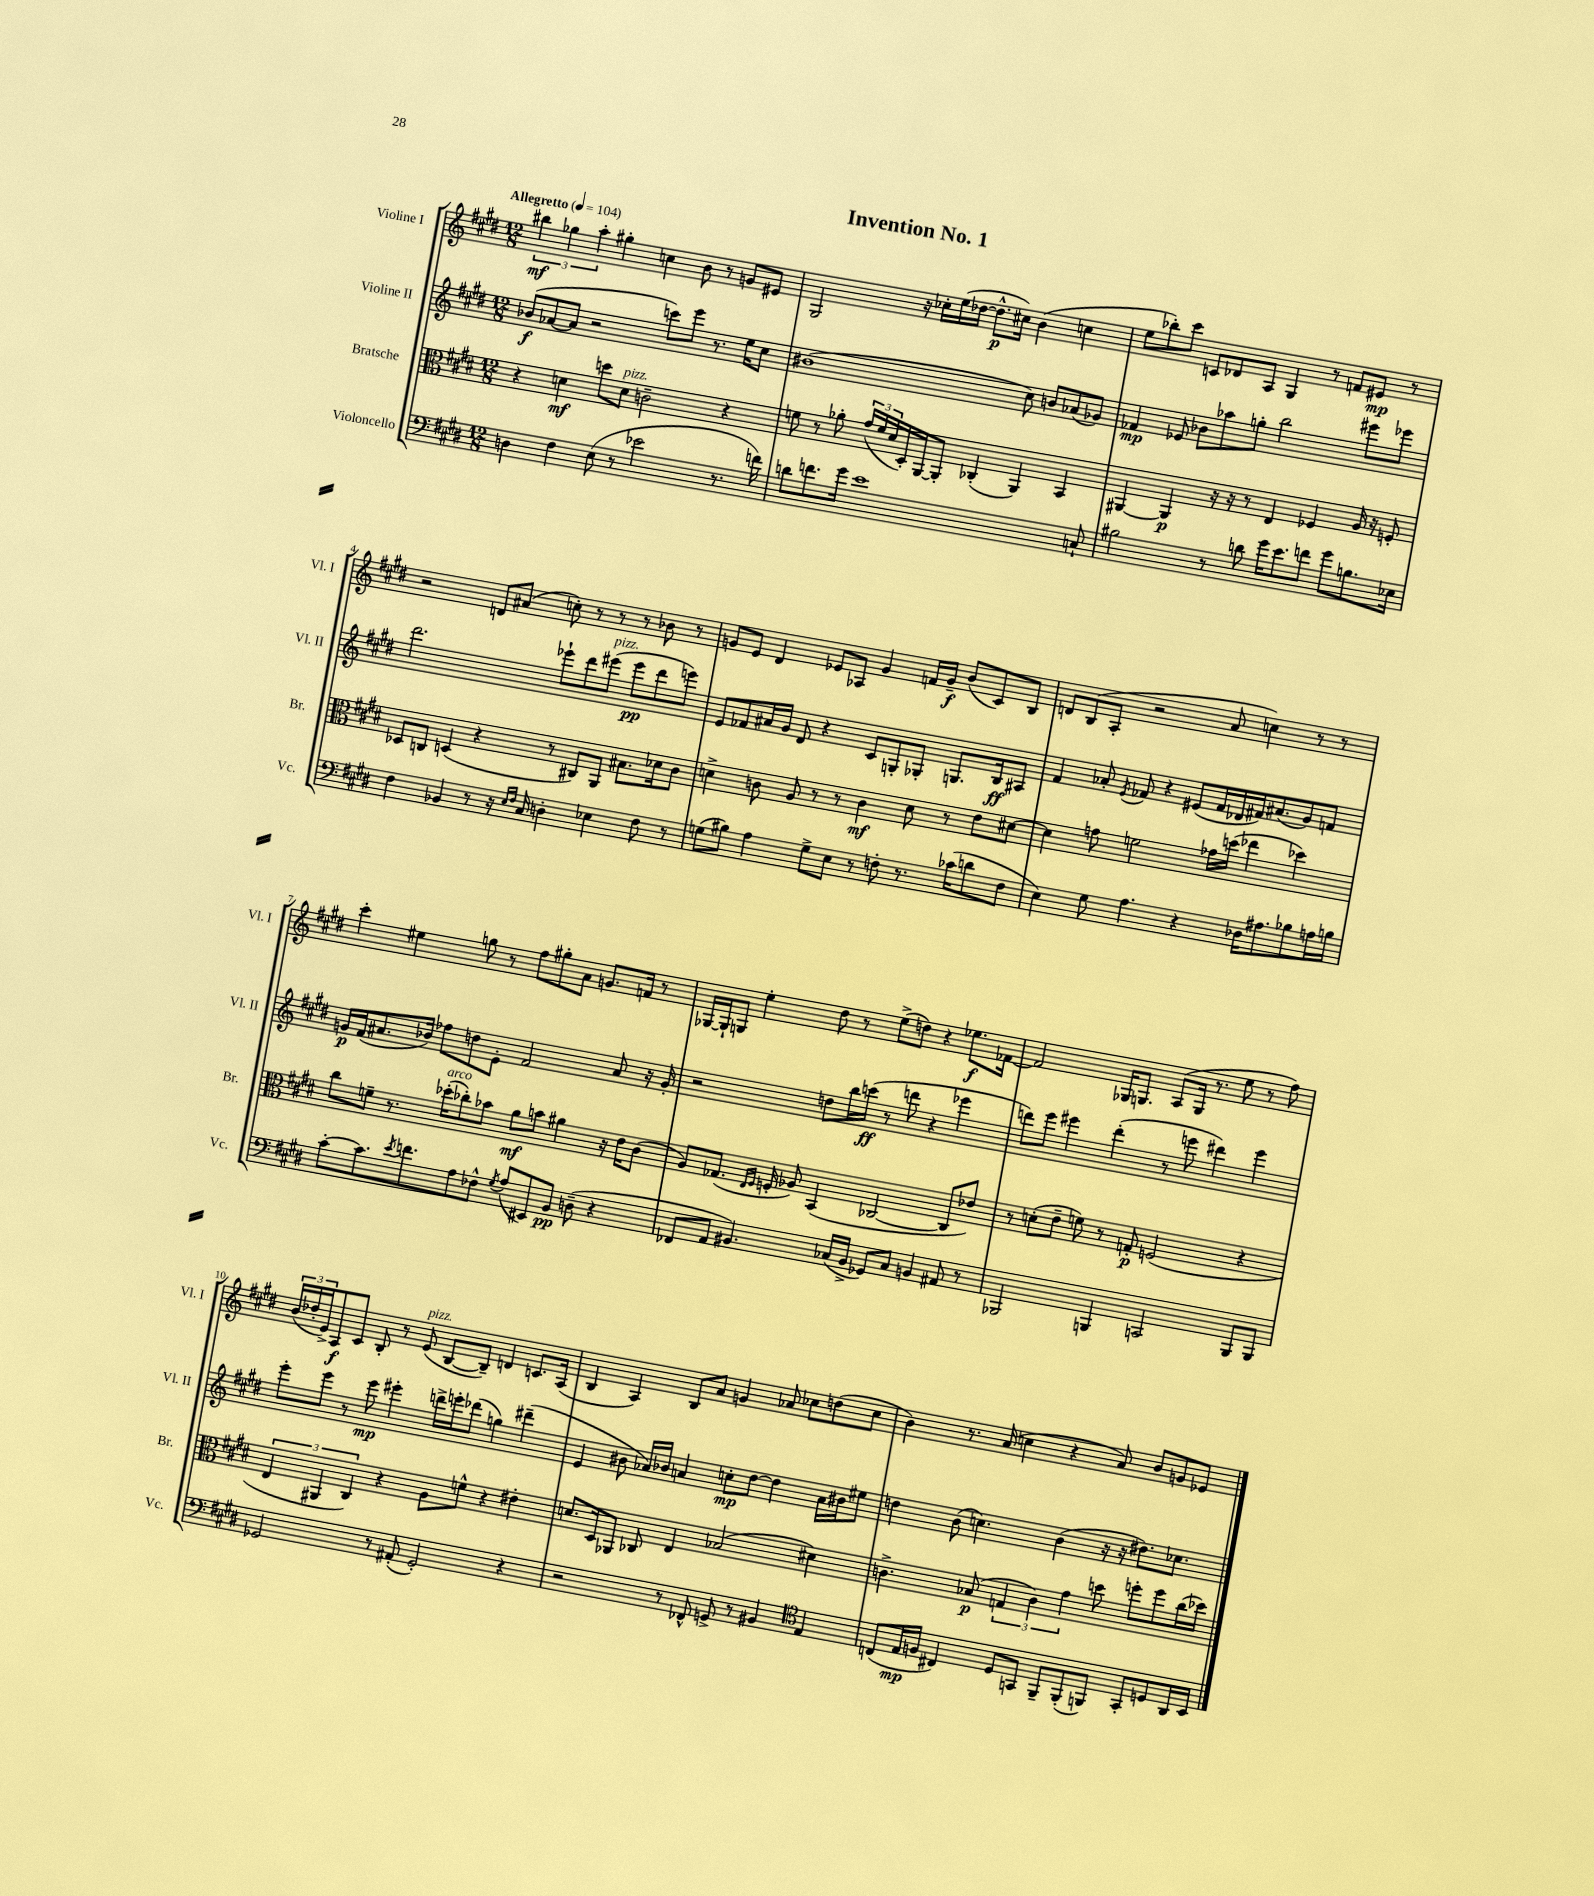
\header { title = "Invention No. 1" }
<<
\new StaffGroup <<
\new Staff = "s0" \with { instrumentName = "Violine I" shortInstrumentName = "Vl. I" } {
    \clef treble \key e \major \numericTimeSignature \time 12/8 \tempo "Allegretto" 4 = 104
    \tuplet 3/2 { bis''4\mf ges''4 a''4-. } gis''4-. c''4 b'8 r8 g'8 eis'8 |
    gis2 r16 ces''16-. e''16( des''16~ des''8.-^\p cis''16) b'4( c''4 |
    e''8 bes''8-.) cis'''8 c'8 des'8 a8 gis4 r8 f'8 eis'8\mp r8 |
    r2 d'8 ais'8( c''8-.) r8 r8 r8 bes'8 r8 |
    g'8 e'8 dis'4 ees'8 aes8 g'4 f'16 g'16--\f b'8( cis'8) b8 |
    d'8 b8( a8-. r2 a'8 c''4) r8 r8 |
    cis'''4-. eis''4 g''8 r8 fis''8 gis''8-. a'8 g'8. f'16 r8 |
    ges16~ ges16-! g8 e''4-. dis''8 r8 e''8->( d''8) r4 ees''8.\f fes'16~ |
    fes'2 ges16 g8. a8( g16 r8. e''8 r8 fis''8) |
    \tuplet 3/2 { b'16( des''16-. e'16->) } a8\f cis'8 b8-. r8 e'8^\markup { \italic "pizz." }( b8~ b8--) d'4 c'8. a16( |
    b4 a4) b8 a'8 g'4 aes'8 ces''8 d''8( ces''8 |
    b'4) r8. a'16( c''4 r4 a'8) b'8 g'8 ees'8 \bar "|." |
}
\new Staff = "s1" \with { instrumentName = "Violine II" shortInstrumentName = "Vl. II" } {
    \clef treble \key e \major \numericTimeSignature \time 12/8
    bes'8\f( aes'8~ aes'8 r2 c'''8) e'''8 r8. e''16 cis''8 |
    bis'1( cis''8) b'8 aes'8( ges'8) |
    fes'4\mp ees'8 bes'8 aes''8 g''8-. b''2 eis'''8 ees'''8 |
    dis'''2. ees'''8-! dis'''8 eis'''8^\markup { \italic "pizz." }( eis'''8\pp dis'''8 e'''8) |
    e'8 fes'8 ais'16 gis'16 dis'8 r4 cis'8 g8-. ges8-. g8. b16\ff ais8 |
    fis'4 aes'8-. \acciaccatura { e'8 } fes'8 r4 eis'8( fes'16 des'16 fis'16) ais'8.( gis'8) f'8 |
    g'16\p fis'16( ais'8. bes'16) fes''8 d''8 e'8-. fis'2 ais'8 r16 g'16-. |
    r2 d''8 b''16 c'''16\ff( r8 d'''8 r4 ees'''4 |
    d'''8) e'''8 eis'''4 d'''4-.( r8 e'''8 dis'''4) e'''4 |
    e'''8-. e'''8 r8 e'''8\mp eis'''4-. d'''16-> e'''16-. des'''8( g''4) dis'''4--( |
    e'4 bis'8 aes'16) bes'16 a'4 c''8-.\mp dis''8~ dis''4 a'16 bis'16 eis''8 |
    d''4 b'8( c''4.) b'4( r16 r16 dis''8.) ces''8. \bar "|." |
}
\new Staff = "s2" \with { instrumentName = "Bratsche" shortInstrumentName = "Br." } {
    \clef alto \key e \major \numericTimeSignature \time 12/8
    r4 d'4\mf d''8 d'8^\markup { \italic "pizz." } c'2-- r4 |
    f'8 r8 aes'8-. \tuplet 3/2 { gis'16( f'16 dis'16 } dis16-.) a,16~ a,8-. ces4-.( a,4) b,4 |
    ais,4~ ais,4\p r16 r16 r8 e4 fes4 a16 r16 f8-. |
    des8 c8 d4( r4 r8 cis8) a,8 bis8. des'16 cis'8 |
    d'4-> c'8 a8 r8 r8 c'4\mf d'8 r8 e'8 dis'8~ |
    dis'4 g'8 f'2 ges'16 d''16( ees''4 des''4) |
    cis''8 f'8-- r8. des''16-.^\markup { \italic "arco" }( ces''8-.) bes'8 a'8\mf b'8 ais'4 r16 e'16 cis'8( |
    a8) ges8.( \grace { e16 fis16 } f16-. aes8) b,4( ces2~ ces8 ees'8) |
    r8 d'8-.( e'8-- f'8) r8 g8-.\p f2( r4 |
    \tuplet 3/2 { e4 ais,4 cis4) } r4 a8 f'8-^ r4 eis'4-. |
    d'8. dis16 aes,8 ces8 e4 bes2( dis'4) |
    c'4.-> bes8\p( \tuplet 3/2 { g4 c'4) gis'4 } d''8 f''8-. f''8 cis''16( des''16) \bar "|." |
}
\new Staff = "s3" \with { instrumentName = "Violoncello" shortInstrumentName = "Vc." } {
    \clef bass \key e \major \numericTimeSignature \time 12/8
    d4 fis4 e8( r8 ees'2 r8. f'16) |
    d'8 f'8. gis'16 e'1 c8-! |
    bis2 r8 d'8 gis'16 e'8. f'8 gis'8 b8. ees16 |
    fis4 bes,4 r8 r16 \grace { e16 fis16 } cis16 d4-. ees4 fis8 r8 |
    g8( bis8) a4 g8-> e8 r8 f8-. r8. ces'16( d'8 f8 |
    e4) gis8 a4. r4 des16 ais8. bes8 a16 b16 |
    cis'8~-. cis'8. \acciaccatura { e'8 } f'8. a8 fes8-^ \acciaccatura { gis8 } a8( eis,8) b,8\pp d8--( r4 |
    fes,8 a,8 bis,4.) ces16( bis,16-> ges,8) ces8 b,4 ais,8 r8 |
    bes,,2 b,,4 c,2 b,,8 b,,8 |
    ges,2 r8 ais,8-.( ges,2-.) r4 |
    r2 r8 fes,8-^ g,8-> r8 bis,4 \clef tenor e4 |
    c8( e16\mp f16 cis4) dis8 g,8 fis,8-- fis,8-.( f,8) g,8-. d8 a,16 b,16 \bar "|." |
}
>>
>>
